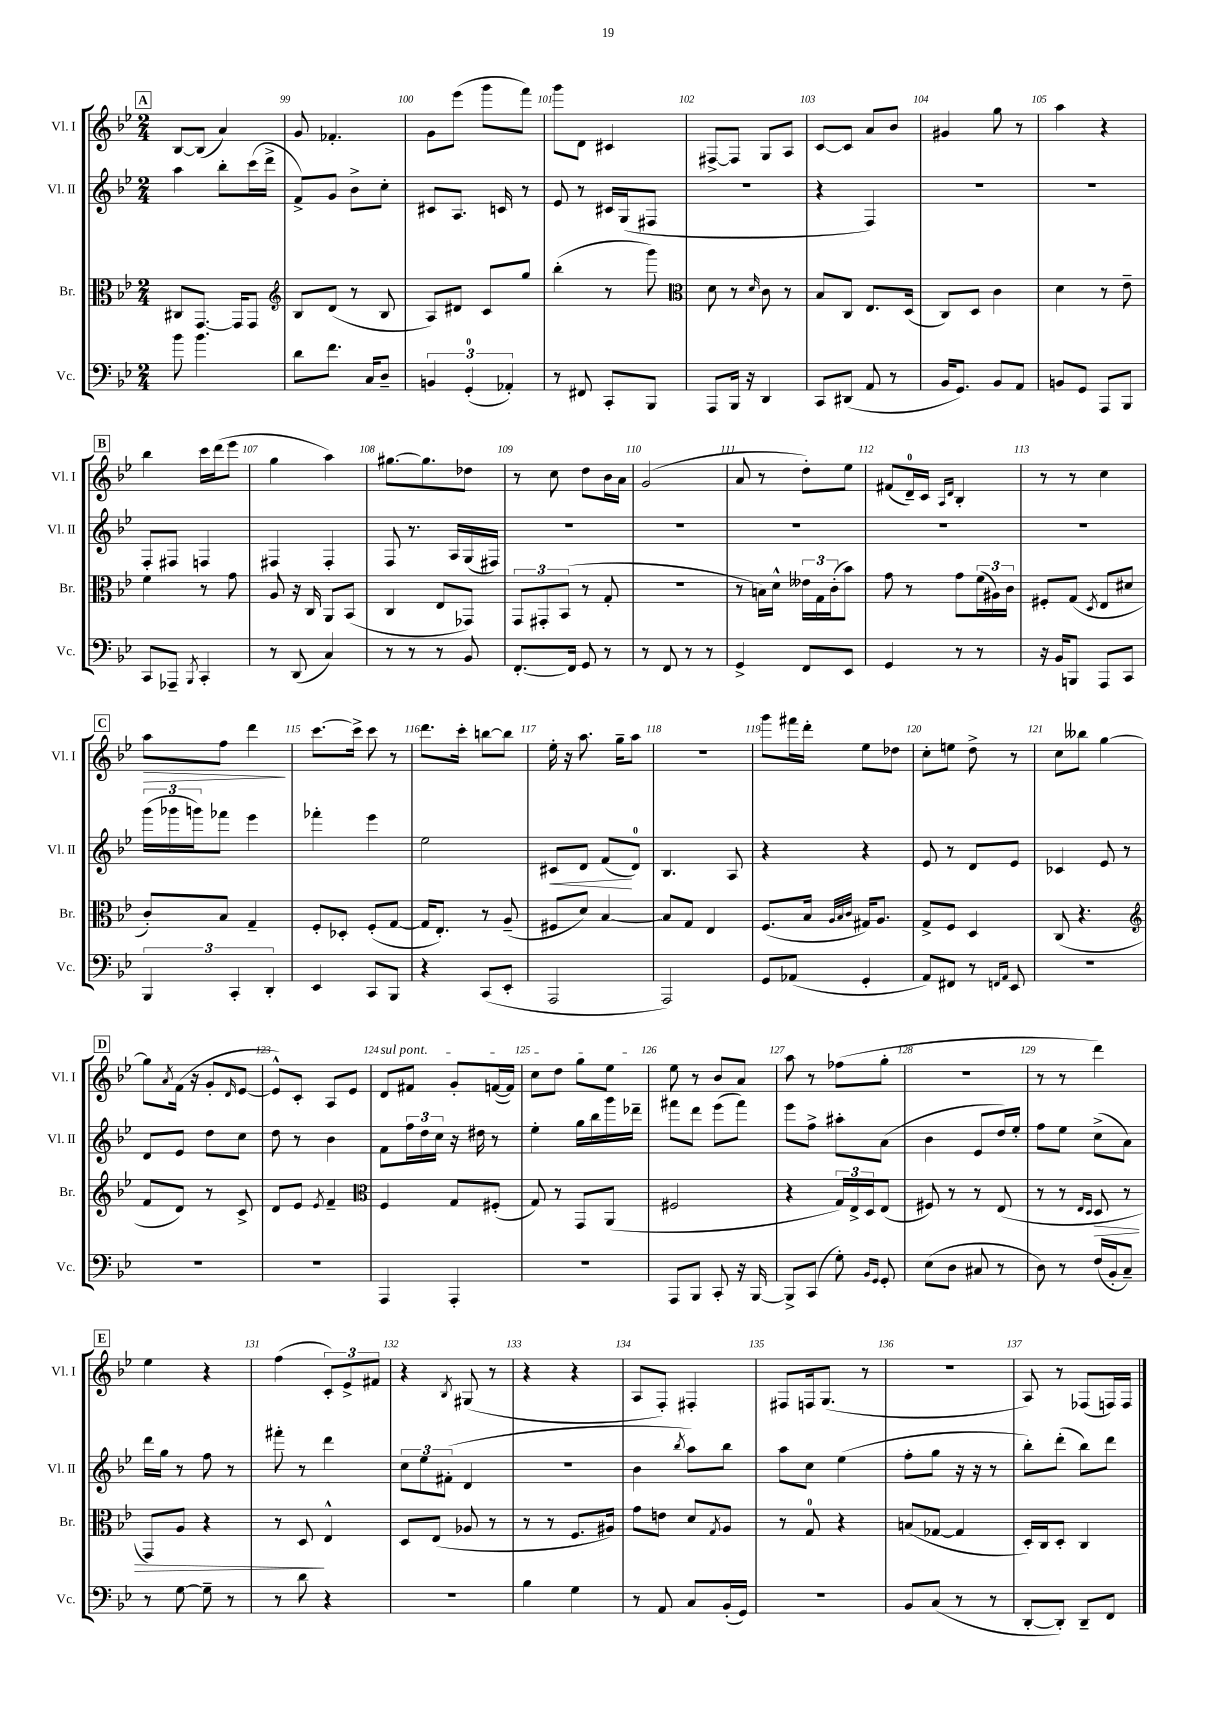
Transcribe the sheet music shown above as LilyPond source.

<<
\new StaffGroup <<
\new Staff = "s0" \with { instrumentName = "Vl. I" shortInstrumentName = "Vl. I" } {
    \clef treble \key bes \major \numericTimeSignature \time 2/4
    \mark \markup { \box "A" } bes8~ bes8( a'4) |
    g'8 fes'4.-. |
    g'8 ees'''8( g'''8 f'''8) |
    g'''8 d'8 cis'4 |
    fis8~-> fis8 g8 a8 |
    c'8~ c'8 a'8 bes'8 |
    gis'4 g''8 r8 |
    a''4 r4 |
    \mark \markup { \box "B" } bes''4 c'''16 d'''16( ees'''8 |
    g''4 a''4) |
    gis''8.~ gis''8. des''8 |
    r8 c''8 d''8 bes'16 a'16 |
    g'2( |
    a'8 r8 d''8-.) ees''8 |
    fis'8( d'16-0--) c'16 \grace { a16 d'16 } bes4-. |
    r8 r8 c''4 |
    \mark \markup { \box "C" } a''8\> f''8 d'''4\! |
    c'''8.~ c'''16-> c'''8 r8 |
    d'''8. c'''16-. b''8~ b''8 |
    ees''16-. r16 a''8. g''16-- a''8 |
    R2 |
    g'''8 fis'''16 d'''16-. ees''8 des''8 |
    c''8-. e''8 d''8-> r8 |
    c''8 beses''8 g''4~ |
    \mark \markup { \box "D" } g''8 \acciaccatura { a'8 } f'16( r16 g'8-. \grace { d'16 } ees'8~ |
    ees'8-^) c'8-. a8 ees'8 |
    \once \override TextSpanner.bound-details.left.text = \markup { \italic "sul pont." } d'8\startTextSpan fis'8 g'8-. f'16~( f'16) |
    c''8 d''8 g''8 ees''8\stopTextSpan |
    ees''8 r8 bes'8 a'8 |
    a''8 r8 fes''8( g''8-. |
    r2 |
    r8 r8 d'''4) |
    \mark \markup { \box "E" } ees''4 r4 |
    f''4( \tuplet 3/2 { c'8-.) ees'8-> fis'8 } |
    r4 \acciaccatura { bes8 } gis8( r8 |
    r4 r4 |
    a8 f8-.) fis4-. |
    fis8 f16 g8.( r8 |
    R2 |
    a8) r8 fes8( f16) f16 \bar "|." |
}
\new Staff = "s1" \with { instrumentName = "Vl. II" shortInstrumentName = "Vl. II" } {
    \clef treble \key bes \major \numericTimeSignature \time 2/4
    \mark \markup { \box "A" } a''4 bes''8-. c'''16( d'''16-> |
    f'8->) g'8 bes'8-> c''8-. |
    cis'8 a8. c'16 r8 |
    ees'8 r8 cis'16 g16( fis8 |
    r2 |
    r4 f4) |
    R2 |
    R2 |
    \mark \markup { \box "B" } f8-. fis8 f4 |
    fis4 fis4-. |
    f8 r8. a16 g16( fis16) |
    R2 |
    R2 |
    R2 |
    R2 |
    R2 |
    \mark \markup { \box "C" } \tuplet 3/2 { g'''16( ges'''16 g'''16) } fes'''8 ees'''4 |
    fes'''4-. ees'''4 |
    ees''2 |
    cis'8\< d'8 f'8\!( d'8-0) |
    bes4. a8 |
    r4 r4 |
    ees'8 r8 d'8 ees'8 |
    ces'4 ees'8 r8 |
    \mark \markup { \box "D" } d'8 ees'8 d''8 c''8 |
    d''8 r8 bes'4 |
    f'8 \tuplet 3/2 { f''16 d''16 c''16 } r16 dis''16 r8 |
    ees''4-. g''16 bes''16 g'''16 des'''16-- |
    fis'''8 d'''8 ees'''8( fis'''8) |
    ees'''8 f''8-> ais''8-. a'8( |
    bes'4 ees'8 d''16) ees''16-. |
    f''8 ees''8 c''8->( a'8) |
    \mark \markup { \box "E" } d'''16 g''16 r8 f''8 r8 |
    fis'''8-. r8 d'''4 |
    \tuplet 3/2 { c''8 ees''8 fis'8-.( } d'4 |
    r2 |
    bes'4 \acciaccatura { bes''8 } a''8) bes''8 |
    a''8 c''8 ees''4( |
    f''8-. g''8 r16 r16 r8 |
    bes''8-.) d'''8-.( bes''8) d'''8 \bar "|." |
}
\new Staff = "s2" \with { instrumentName = "Br." shortInstrumentName = "Br." } {
    \clef alto \key bes \major \numericTimeSignature \time 2/4
    \mark \markup { \box "A" } cis8 g,8.~ g,16 g,8 |
    \clef treble bes8 d'8( r8 bes8 |
    a8) dis'8 c'8 g''8 |
    bes''4-.( r8 g'''8) |
    \clef alto d'8 r8 \grace { d'16 } c'8 r8 |
    bes8 c8 ees8. d16( |
    c8) d8 c'4 |
    d'4 r8 ees'8-- |
    \mark \markup { \box "B" } f'4 r8 g'8 |
    a8 r16 c16 a,8 bes,8( |
    c4 ees8 ges,8) |
    \tuplet 3/2 { g,8 gis,8-. bes,8( } r8 g8-. |
    R2 |
    r8 b16) d'16-^ \tuplet 3/2 { eeses'16 g16 c'16-.( } bes'8) |
    g'8 r8 g'8 \tuplet 3/2 { f'16( ais16) c'16 } |
    fis8-. g8( \acciaccatura { d8 } ees8 dis'8 |
    \mark \markup { \box "C" } c'8-.) bes8 g4-- |
    f8-. des8-. f8-.( g8~ |
    g16 ees8.-.) r8 a8--( |
    fis8 d'8) bes4~ |
    bes8 g8 ees4 |
    f8.( bes16 \grace { a32 bes32 c'32 } gis16) a8. |
    g8-> f8 d4 |
    c8( r4. |
    \mark \markup { \box "D" } \clef treble f'8 d'8) r8 c'8-> |
    d'8 ees'8 \acciaccatura { ees'8 } f'4-- |
    \clef alto f4 g8 fis8-.( |
    g8) r8 g,8 a,8( |
    fis2 |
    r4 \tuplet 3/2 { g16) ees16-> d16 } ees8( |
    fis8) r8 r8 ees8( |
    r8 r8 \grace { ees16 d16 } d8\> r8 |
    \mark \markup { \box "E" } g,8) a8 r4 |
    r8 d8\! ees4-^ |
    d8 ees8( aes8 r8 |
    r8 r8 f8. ais16) |
    g'8 e'8 d'8 \acciaccatura { g8 } a8 |
    r8 g8-0 r4 |
    b8( ges8~ ges4 |
    d16-.) c16 d8-. c4 \bar "|." |
}
\new Staff = "s3" \with { instrumentName = "Vc." shortInstrumentName = "Vc." } {
    \clef bass \key bes \major \numericTimeSignature \time 2/4
    \mark \markup { \box "A" } bes'8 bes'4. |
    d'8 f'8. c16 d8-- |
    \tuplet 3/2 { b,4 g,4-0-.( aes,4-.) } |
    r8 fis,8 c,8-. bes,,8 |
    a,,8 bes,,16 r16 d,4 |
    c,8 dis,8( a,8 r8 |
    bes,16 g,8.) bes,8 a,8 |
    b,8 g,8 a,,8 bes,,8 |
    \mark \markup { \box "B" } c,8 aes,,8-- \acciaccatura { bes,,8 } c,4-. |
    r8 d,8( c4) |
    r8 r8 r8 bes,8 |
    f,8.~-. f,16 g,8 r8 |
    r8 f,8 r8 r8 |
    g,4-> f,8 ees,8 |
    g,4 r8 r8 |
    r16 bes,16 b,,8 a,,8 c,8 |
    \mark \markup { \box "C" } \tuplet 3/2 { bes,,4 c,4-. d,4-. } |
    ees,4 c,8 bes,,8 |
    r4 c,8( ees,8-. |
    a,,2 |
    a,,2) |
    g,8 aes,8( g,4-. |
    a,8) fis,8 r8 \grace { f,16 a,16 } ees,8 |
    R2 |
    \mark \markup { \box "D" } R2 |
    R2 |
    a,,4 a,,4-. |
    r2 |
    a,,8 bes,,8 c,8-. r16 bes,,16~ |
    bes,,8-> c,8( g8-.) \grace { bes,16 g,16 } g,8-. |
    ees8( d8 cis8 r8 |
    d8) r8 f16( bes,16-. c8--) |
    \mark \markup { \box "E" } r8 g8~ g8-- r8 |
    r8 d'8 r4 |
    R2 |
    bes4 g4 |
    r8 a,8 c8 bes,16-.( g,16) |
    r2 |
    bes,8 c8( r8 r8 |
    d,8~-. d,8-.) d,8-- f,8 \bar "|." |
}
>>
>>
\layout { \context { \Score currentBarNumber = #98 \override BarNumber.break-visibility = ##(#f #t #t) barNumberVisibility = #all-bar-numbers-visible } }
